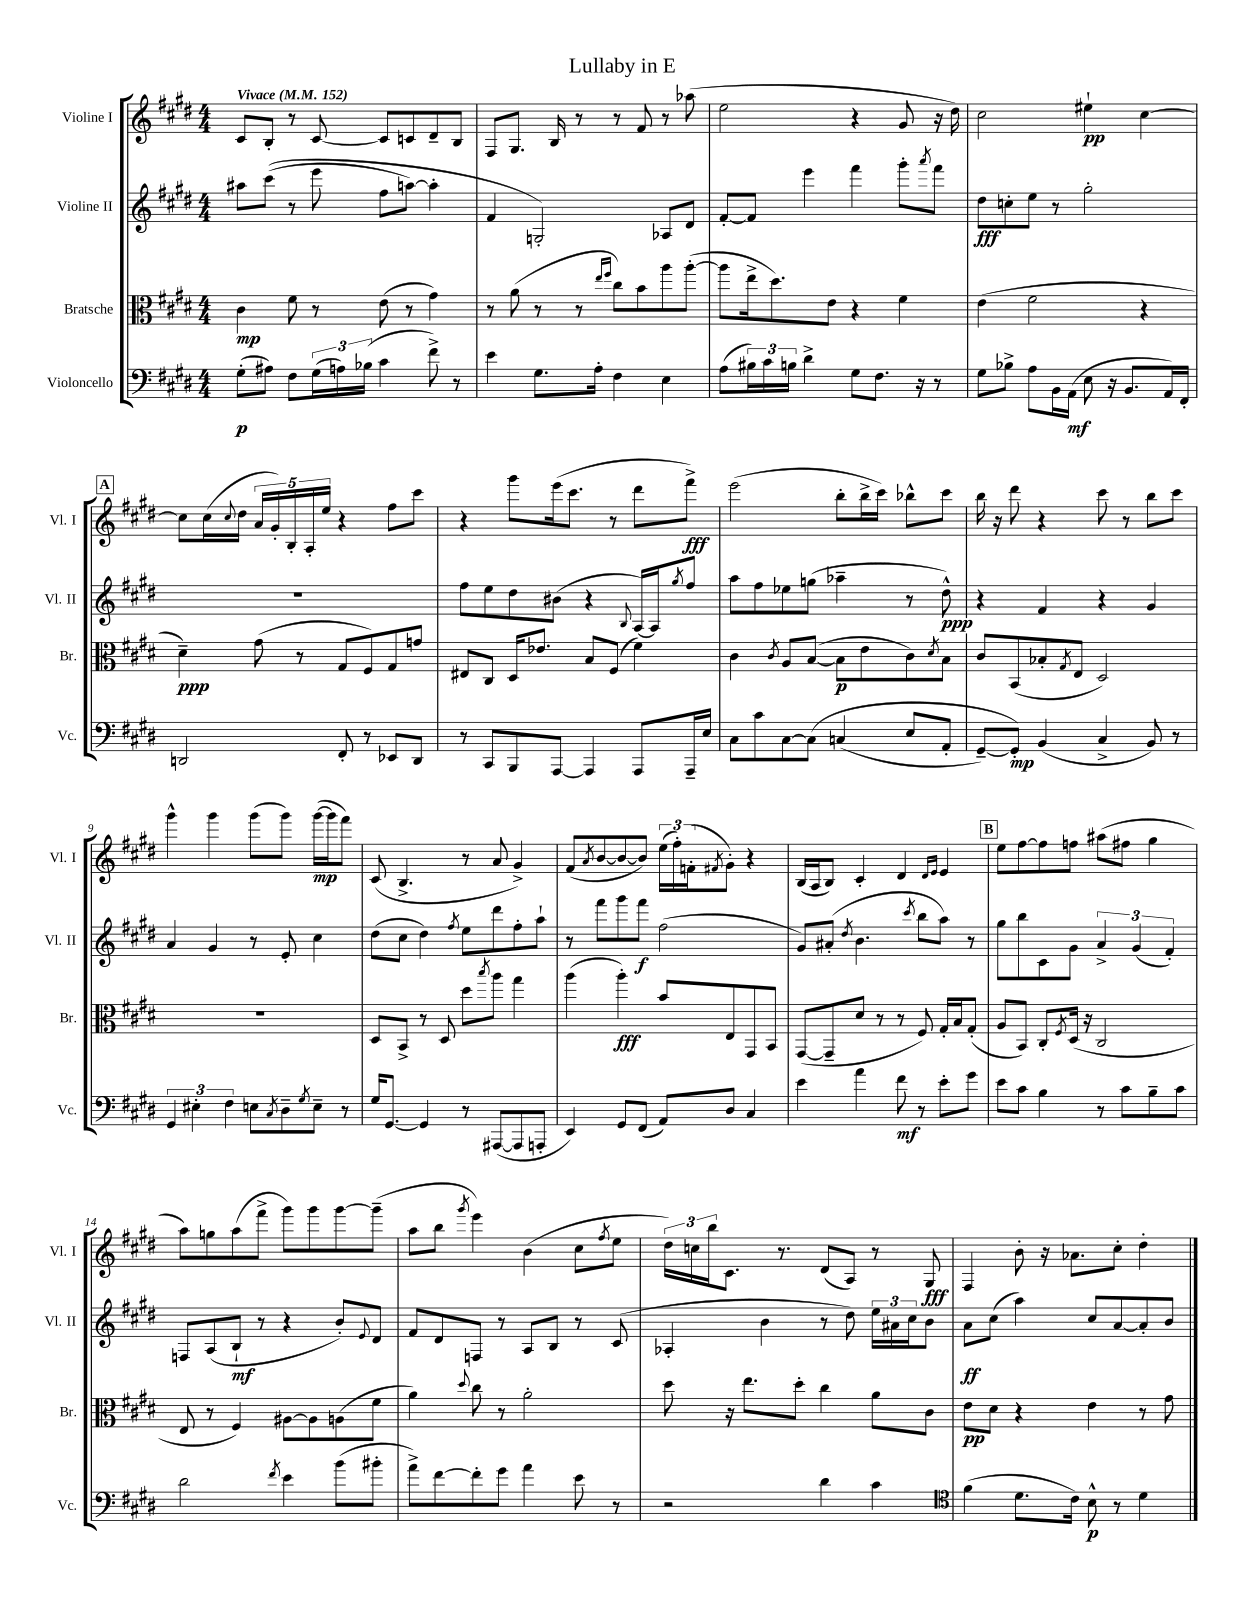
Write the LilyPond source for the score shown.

\header { title = "Lullaby in E" }
<<
\new StaffGroup <<
\new Staff = "s0" \with { instrumentName = "Violine I" shortInstrumentName = "Vl. I" } {
    \clef treble \key e \major \numericTimeSignature \time 4/4 \tempo "Vivace" 4 = 152
    cis'8 b8-. r8 cis'8~ cis'8 c'8 dis'8-- b8 |
    fis8 gis8. b16 r8 r8 fis'8 r8 aes''8( |
    e''2 r4 gis'8 r16 dis''16) |
    cis''2 eis''4-!\pp cis''4~ |
    \mark \markup { \box "A" } cis''8 cis''16( \appoggiatura { cis''8 } dis''16 \tuplet 5/4 { a'16 gis'16-.) b16-. a16-. e''16 } r4 fis''8 cis'''8 |
    r4 gis'''8 e'''16( cis'''8. r8 dis'''8 fis'''8->\fff) |
    e'''2( b''8-. b''16-> cis'''16) bes''8-^ cis'''8 |
    b''16 r16 dis'''8 r4 cis'''8 r8 b''8 cis'''8 |
    gis'''4-^ gis'''4 gis'''8( gis'''8) gis'''16~\mp( gis'''16 fis'''8) |
    cis'8( b4.-> r8 a'8 gis'4->) |
    fis'8( \acciaccatura { a'8 } b'8~ b'8~ b'8) \tuplet 3/2 { e''16( fis''16-.) f'16-.( } \acciaccatura { fis'8 } gis'8-.) r4 |
    b16( a16 b8) cis'4-. dis'4 \grace { dis'16 e'16 } e'4 |
    \mark \markup { \box "B" } e''8 fis''8~ fis''8 f''8 ais''8( fis''8 gis''4 |
    a''8) g''8 a''8( fis'''8-> gis'''8) gis'''8 gis'''8~ gis'''8--( |
    a''8 b''8 \acciaccatura { gis'''8 } e'''4) b'4( cis''8 \acciaccatura { fis''8 } e''8 |
    \tuplet 3/2 { dis''16) c''16 b''16 } cis'8. r8. dis'8( a8) r8 gis8\fff |
    fis4 b'8-. r16 aes'8. cis''8-. dis''4-. \bar "|." |
}
\new Staff = "s1" \with { instrumentName = "Violine II" shortInstrumentName = "Vl. II" } {
    \clef treble \key e \major \numericTimeSignature \time 4/4
    ais''8 cis'''8(\( r8 e'''8 fis''8 a''8~) a''4-. |
    fis'4 g2-.\) aes8 dis'8 |
    fis'8~-. fis'8 e'''4 fis'''4 gis'''8-. \acciaccatura { a'''8 } fis'''8 |
    dis''8\fff c''8-. e''8 r8 gis''2-. |
    \mark \markup { \box "A" } R1 |
    fis''8 e''8 dis''8 bis'8( r4 \appoggiatura { b8 } a16~) a16 \acciaccatura { gis''8 } fis''8 |
    a''8 fis''8 ees''8 g''8( aes''4-- r8 dis''8-^\ppp) |
    r4 fis'4 r4 gis'4 |
    a'4 gis'4 r8 e'8-. cis''4 |
    dis''8( cis''8 dis''4) \acciaccatura { fis''8 } e''8 dis'''8 fis''8-. a''8-! |
    r8 fis'''8 gis'''8 fis'''8\f fis''2( |
    gis'8) ais'8-.( \acciaccatura { dis''8 } b'4. \acciaccatura { cis'''8 } b''8 a''8) r8 |
    \mark \markup { \box "B" } gis''8 b''8 cis'8 gis'8 \tuplet 3/2 { a'4-> gis'4( fis'4-.) } |
    f8 a8( b8-!\mf r8 r4 b'8-.) \appoggiatura { e'8 } dis'8 |
    fis'8 dis'8 f8 r8 a8 b8 r8 cis'8( |
    aes4-. b'4 r8 dis''8) \tuplet 3/2 { e''16 ais'16 cis''16 } b'8 |
    a'8\ff cis''8( a''4) cis''8 a'8~ a'8-. b'8 \bar "|." |
}
\new Staff = "s2" \with { instrumentName = "Bratsche" shortInstrumentName = "Br." } {
    \clef alto \key e \major \numericTimeSignature \time 4/4
    cis'4\mp fis'8 r8 e'8( r8 gis'4) |
    r8 a'8( r8 r8 \grace { e''16 fis''16 } cis''8) b'8 a''8 a''8~-.( |
    a''8 e''16-> dis''8.) e'8 r4 fis'4 |
    e'4( fis'2 r4 |
    \mark \markup { \box "A" } dis'4--\ppp) gis'8( r8 gis8 fis8) gis8 g'8 |
    eis8 cis8 dis16 ees'8. b8 fis8( fis'4) |
    cis'4 \acciaccatura { cis'8 } a8 b8~( b8\p e'8 cis'8) \acciaccatura { dis'8 } b8 |
    cis'8 b,8( bes8-. \acciaccatura { gis8 } e8 dis2) |
    R1 |
    dis8 b,8-> r8 dis8 dis''8 \acciaccatura { b''8 } a''8 gis''4 |
    a''4( a''4-.\fff) b'8 e8 gis,8 b,8 |
    gis,8~( gis,8-- dis'8 r8 r8 fis8) gis16-. b16 gis8-.( |
    \mark \markup { \box "B" } a8 b,8) cis8-. \acciaccatura { fis8 } dis16( r16 cis2 |
    e8 r8 fis4) ais8~ ais8 a8( fis'8 |
    a'4) \appoggiatura { dis''8 } cis''8 r8 a'2-. |
    dis''8 r16 e''8. dis''8-. cis''4 a'8 cis'8 |
    e'8\pp dis'8 r4 e'4 r8 gis'8 \bar "|." |
}
\new Staff = "s3" \with { instrumentName = "Violoncello" shortInstrumentName = "Vc." } {
    \clef bass \key e \major \numericTimeSignature \time 4/4
    gis8-.\p( ais8) fis8 \tuplet 3/2 { gis16( a16) bes16( } cis'4 fis'8->) r8 |
    e'4 gis8. a16-. fis4 e4 |
    a8( \tuplet 3/2 { bis16) cis'16 b16 } dis'4-> gis8 fis8. r16 r8 |
    gis8 bes8-> a8 b,16 a,16\mf( e8 r16 b,8. a,16) fis,16-. |
    \mark \markup { \box "A" } d,2 fis,8-. r8 ees,8 d,8 |
    r8 cis,8 b,,8 a,,8~ a,,4 a,,8 a,,16-- e16 |
    cis8 cis'8 cis8~ cis8\( c4( e8 a,8-. |
    gis,8~--) gis,8-.\mp\) b,4( cis4-> b,8) r8 |
    \tuplet 3/2 { gis,4 eis4-. fis4 } e8 \acciaccatura { cis8 } dis8-- \acciaccatura { gis8 } e8-- r8 |
    gis16 gis,8.~ gis,4 r8 ais,,8~( ais,,8 a,,8-. |
    e,4) gis,8 fis,8( a,8) dis8 cis4 |
    e'4 a'4 fis'8\mf r8 e'8-. gis'8 |
    \mark \markup { \box "B" } e'8 cis'8 b4 r8 cis'8 b8-- cis'8 |
    dis'2 \acciaccatura { fis'8 } e'4 b'8( bis'8-. |
    a'8->) fis'8~ fis'8-. gis'8 a'4 e'8 r8 |
    r2 dis'4 cis'4 |
    \clef tenor fis'4( dis'8. cis'16) b8-^\p r8 dis'4 \bar "|." |
}
>>
>>
